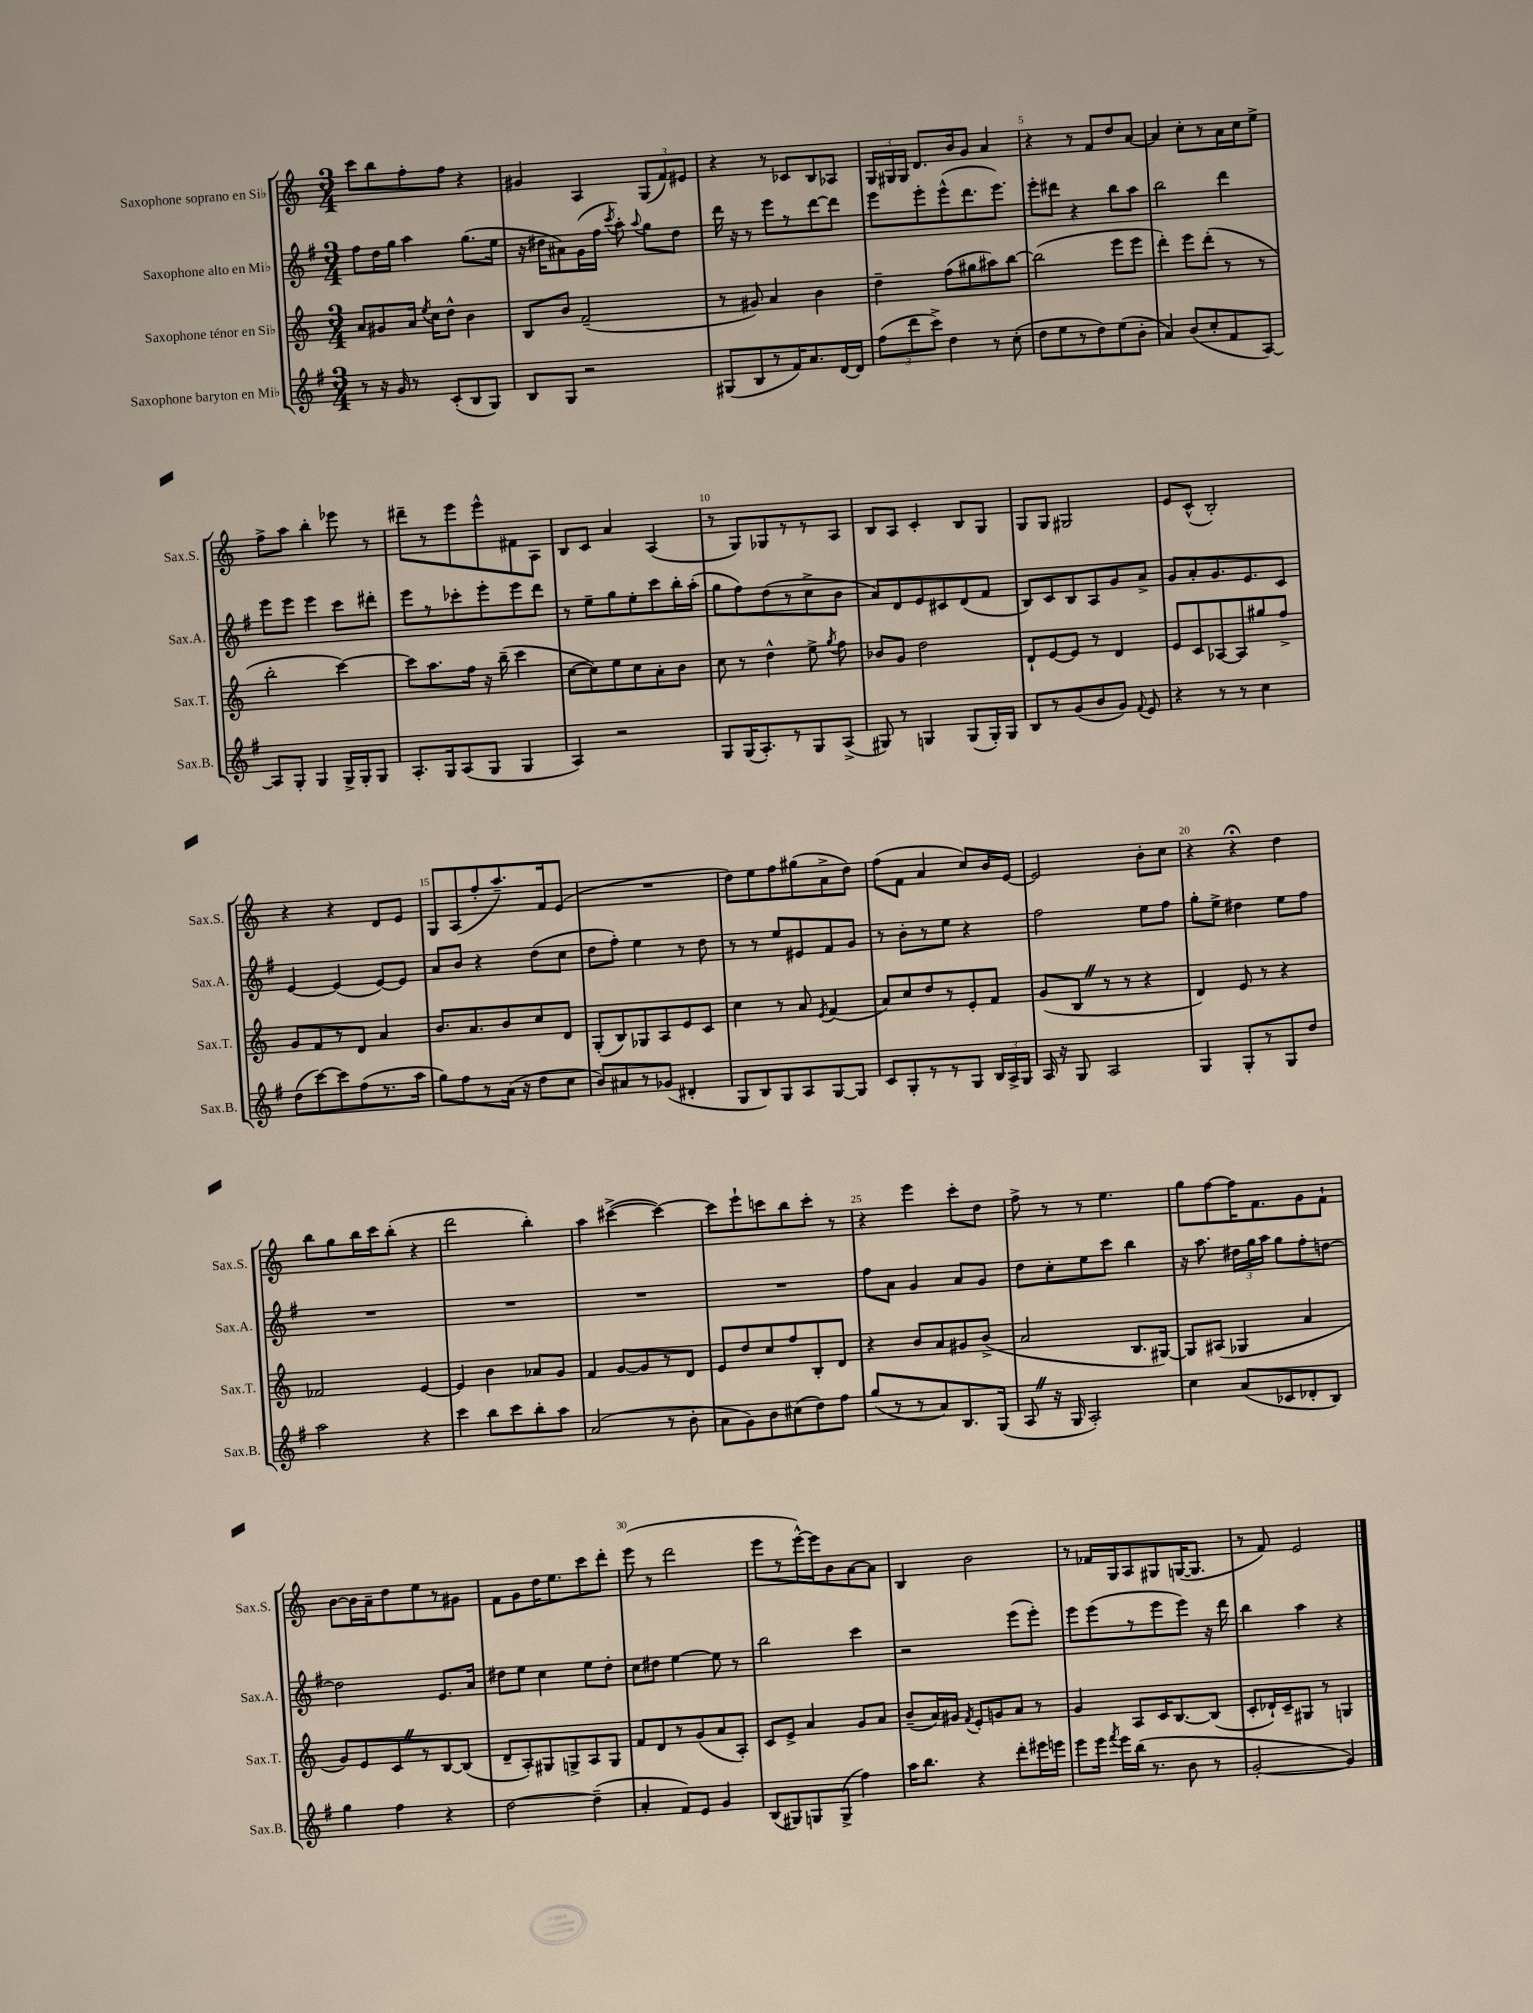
<<
\new StaffGroup <<
\new Staff = "s0" \with { instrumentName = "Saxophone soprano en Sib" shortInstrumentName = "Sax.S." } {
    \clef treble \key c \major \numericTimeSignature \time 3/4
    \autoBeamOff c'''8[ b''8 f''8-. f''8] r4 |
    gis'4 a4 \tuplet 3/2 { g8[( f'8) eis'8] } |
    r4 r8 ces'8[ b8 aes8] |
    \tuplet 3/2 { g16[ gis16 gis16] } d'8.[ b'16 g'8] a'4 |
    r4 r8 f'8[ d''8 a'8]~ |
    a'4 c''8[-. r8 a'16 c''16 e''8]-> |
    f''8[-> a''8] b''4-. ees'''8 r8 |
    dis'''8[-- r8 e'''8 e'''8-^ fis'8 a8] |
    b8[ c'8] a'4 a4( |
    r8 g8[) ges8 r8 r8 a8] |
    b8[ a8] c'4-. b8[ g8] |
    g8[ g8] gis2 |
    e'8[ c'8]-^( b2-.) |
    r4 r4 d'8[ e'8] |
    g8[ a8( f''8-. a''8.--) f'16 e'8]( |
    R2. |
    d''8[) e''8 f''8 gis''8( a'8-> d''8]) |
    f''8[( f'8] a'4 c''8[) b'16 e'16]~ |
    e'2 b'8[-. c''8] |
    r4 r4\fermata d''4 |
    b''8[ g''8 b''16 c'''16 b''8]-.( r4 |
    d'''2 b''4-.) |
    a''4 cis'''4~->( cis'''4~) |
    cis'''8[ e'''8-! c'''8 b''8 c'''8]-. r8 |
    r4 e'''4 c'''8[-. d''8] |
    f''8-> r8 r8 e''4. |
    g''8[ f''8~ f''16 f'8. g'8 f'8]-! |
    b'8[~ b'16 a'16-- d''8 e''8 r8 gis'8] |
    f'8[ g'8 d''16 e''8. c'''8 d'''8]-. |
    e'''8( r8 d'''2 |
    e'''8[ r8 e'''16~-^) e'''16 b'8 a'8~ a'8] |
    b4 b'2 |
    r8 fes'16[ g16 a8 gis8 g16~( g8.] |
    r8 f'8) e'2 \bar "|." |
}
\new Staff = "s1" \with { instrumentName = "Saxophone alto en Mib" shortInstrumentName = "Sax.A." } {
    \clef treble \key g \major \numericTimeSignature \time 3/4
    \autoBeamOff fis''8[ d''16 g''16] a''4 g''8.[( e''16] |
    r16 dis''16[ ais'8) g'16( fis''16] \acciaccatura { c'''8 } a''8-.) \appoggiatura { a''8 } g''8[ dis''8] |
    d'''16 r16 r8 e'''8[ r8 d'''8~ d'''8] |
    e'''8[ e'''8-. e'''8-^( d'''8. e'''8.]) |
    e'''8[-. dis'''8] r4 b''8[ a''8] |
    b''2 d'''4 |
    e'''8[ e'''8] e'''4 c'''8[ dis'''8]-. |
    e'''8[ r8 ces'''8-. e'''8-. e'''8 d'''8] |
    r8 e''8[-- g''8 e''8-. c'''8 b''16-. a''16]-.( |
    g''8[ fis''8) d''8( r8 c''8-> b'8] |
    a'8[) d'8 e'8 cis'8 d'8( fis'8] |
    b8[) c'8 b8 a8 g'8 a'8]-> |
    g'8[ a'8-. g'8. e'8. c'8] |
    e'4~ e'4( e'8[~) e'8] |
    a'8[ b'8] r4 d''8[( c''8] |
    d''8[ fis''8]-.) e''4 r8 d''8 |
    r8 r8 e''8[ eis'8 fis'8 g'8] |
    r8 b'8[-. r8 e''8] r4 |
    fis''2 e''8[ fis''8] |
    g''8[-. e''8]-> dis''4 e''8[ fis''8] |
    R2. |
    R2. |
    R2. |
    R2. |
    fis''8[ a'8] g'4 a'8[ g'8] |
    d''8[ c''8-. e''8 c'''8] b''4 |
    r16 a''8. \tuplet 3/2 { dis''16[ g''16 a''16] } g''8[ fis''8-. d''8]~ |
    d''2 e'8.[ a'16] |
    dis''8[ e''8] c''4 e''8[ dis''8]-. |
    c''8[ dis''8] e''4~ e''8 r8 |
    b''2 c'''4 |
    r2 e'''8[( e'''8]-.) |
    e'''8[ e'''8( r8 e'''8 e'''8]) r16 d'''16 |
    b''4 a''4 r4 \bar "|." |
}
\new Staff = "s2" \with { instrumentName = "Saxophone ténor en Sib" shortInstrumentName = "Sax.T." } {
    \clef treble \key c \major \numericTimeSignature \time 3/4
    \autoBeamOff a'8[ gis'8 a'16] \acciaccatura { e''8 } c''16[ d''8]-^ b'4 |
    b8[ b'8] f'2--( |
    r8 gis'8) a'4 b'4 |
    d''4-- f''8[( gis''8 ais''8) b''8]~ |
    b''2( e'''8[ e'''8] |
    d'''4-.) e'''8[ d'''8]-.( r8 r8 |
    b''2-. c'''4~) |
    c'''8[ a''8. f''16] r16 b''16--( c'''4 |
    c''8[~ c''8) e''8 c''8 a'8-. b'8] |
    c''8 r8 d''4-^ e''8-> \acciaccatura { g''8 } f''8 |
    bes'8[ g'8] d''2 |
    d'8[-! e'8~ e'8] r8 d'4 |
    e'8[ c'8 aes8~ aes8 gis''8 f''8]-> |
    g'8[ f'8 r8 d'8] a'4 |
    b'8.[ a'8. b'8 c''8 d'8] |
    g8[-.( b8) ges8 a8 e'8 c'8] |
    c''4 r8 a'8 \acciaccatura { e'8 } f'4( |
    a'8[) c''8 d''8 r8 e'8-. f'8] |
    g'8[( b8] \once \override BreathingSign.text = \markup { \musicglyph "scripts.caesura.straight" } \breathe r8 r8 r4 |
    d'4) e'8 r8 r4 |
    fes'2 e'4~ |
    e'4 b'4 aes'8[ g'8] |
    f'4 g'8[~ g'8 r8 d'8] |
    e'8[ d''8 c''8 f''8 b8-. d'8] |
    r4 b'8[ a'8 gis'8 b'8]->( |
    a'2 b8.[ gis16]~) |
    gis8[ ais8]( ges4 a'4 |
    g'8[) e'8 c'8 \once \override BreathingSign.text = \markup { \musicglyph "scripts.caesura.straight" } \breathe r8 b8~ b8]( |
    d'8[-- a8-.) gis8 g8-> a8 g8] |
    f'8[ d'8 r8 g'8( a'8 a8]-.) |
    c'8[ e'8]-> a'4 g'8[ a'8] |
    b'8[--( a'16) gis'16] \acciaccatura { f'8 } e'8[-. g'8 a'8] r8 |
    g'4 a8[ c'16 b8.~ b8]( |
    c'8[-. des'16-!) c'16-- gis8] r8 g4 \bar "|." |
}
\new Staff = "s3" \with { instrumentName = "Saxophone baryton en Mib" shortInstrumentName = "Sax.B." } {
    \clef treble \key g \major \numericTimeSignature \time 3/4
    \autoBeamOff r8 r16 g'16 r8 c'8[-.( b8 g8]) |
    b8[ g8] r2 |
    gis8[( b8 r8 fis'16) a'8. d'16~ d'16] |
    \tuplet 3/2 { fis''8[( d'''8 c'''8]->) } d''4 r8 c''8-.( |
    d''8[ e''8 r8 d''8) e''8( b'8]-. |
    a'4) b'8[( c''8-. fis'8 a8]~) |
    a8[ g8]-. g4 g16[-> g16-. g8] |
    a8.[-. g16 a8( g8] g4 |
    a4) r2 |
    g8[ g16( a8.-.) r8 g8 a8]->( |
    gis8) r8 g4 g8[( g16-.) g16] |
    b8[ r8 g'8( b'8 g'8]) \appoggiatura { fis'8 } e'8 |
    r4 r8 r8 c''4 |
    d''8[( c'''8~) c'''8 fis''8( r8. a''16] |
    g''8[) fis''8 r8 a'16]( r16 d''8[ c''8] |
    b'8[) ais'8 r8 ges'8]( dis'4-. |
    g8[ b8) g8 a8 g8~ g8] |
    c'8[ g8-. r8 r8 g8] \tuplet 3/2 { b16[ a16-> g16] } |
    a16 r16 g8 a2 |
    g4 g8[-. r8 g8 d''8] |
    a''2 r4 |
    c'''4 b''8[ c'''8 b''8-. a''8] |
    a'2( r8 b'8-. |
    a'8[ g'8) b'8 cis''8( d''8) fis''8] |
    g''8[( r8 r8 a'8) b8. g16]( |
    a8 \once \override BreathingSign.text = \markup { \musicglyph "scripts.caesura.straight" } \breathe r16 g16 a2-.) |
    c''4 a'8[( ces'8 des'8-. b8]) |
    g''4 fis''4 r4 |
    d''2~ d''4--( |
    a'4-. fis'8[) e'8] g'4 |
    b8[( gis8) g8 g8]->( fis''4) |
    a''16[ b''8.] r4 d'''8[-. eis'''16 e'''16] |
    e'''8[ e'''16] \acciaccatura { fis'''8 } e'''16[ b''16]( r8. b'8 r8 |
    g'2~-. g'4) \bar "|." |
}
>>
>>
\layout { \context { \Score \override BarNumber.break-visibility = ##(#f #t #t) barNumberVisibility = #(every-nth-bar-number-visible 5) } }
